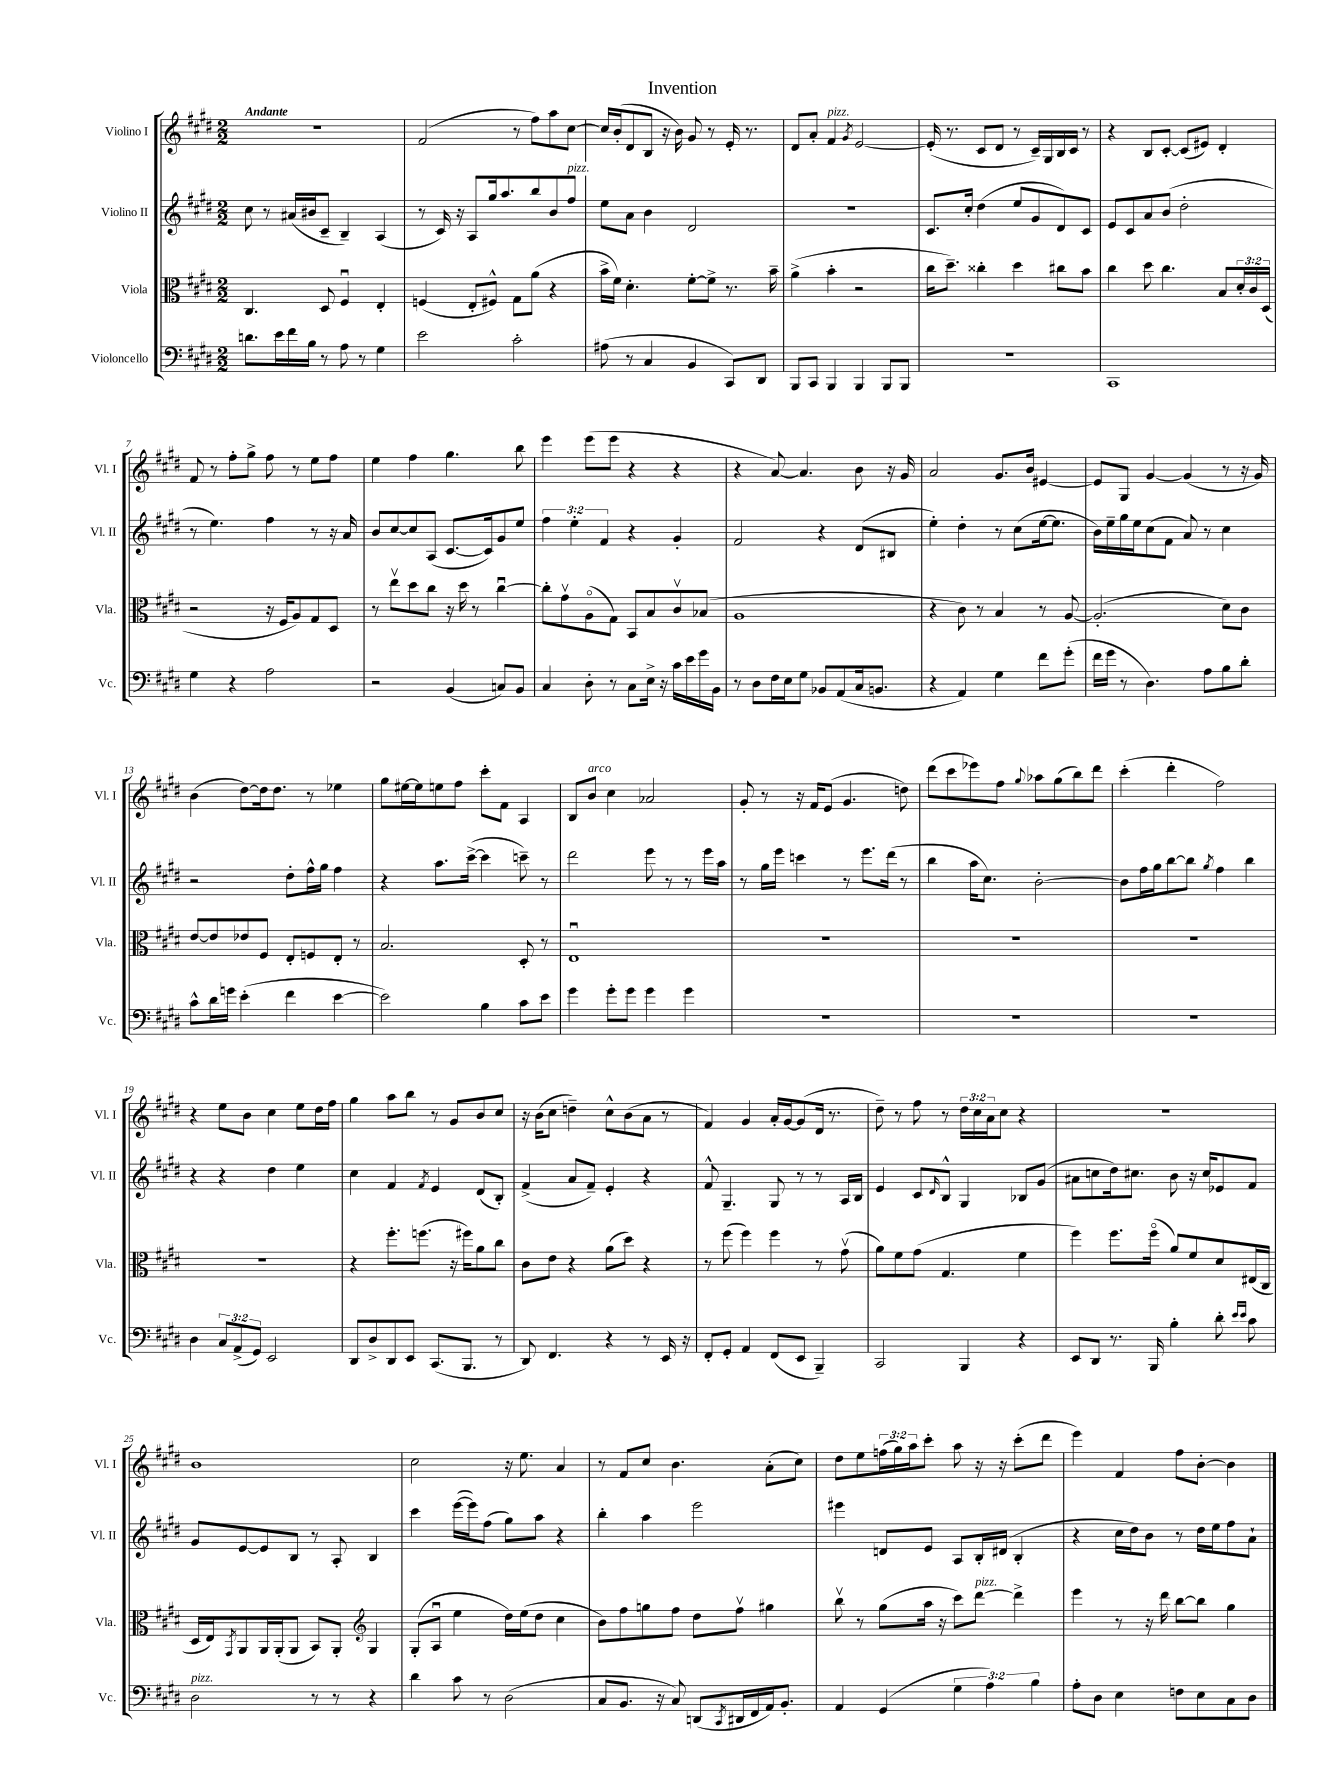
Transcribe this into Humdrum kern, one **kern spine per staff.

**kern	**kern	**kern	**kern
*staff4	*staff3	*staff2	*staff1
*clefF4	*clefC3	*clefG2	*clefG2
*k[f#c#g#d#]	*k[f#c#g#d#]	*k[f#c#g#d#]	*k[f#c#g#d#]
*M2/2	*M2/2	*M2/2	*M2/2
8.d	4.C#	8cc#	1r
.	.	8r	.
16e	.	.	.
16f#	.	(16a#	.
16B	.	16b#	.
8r	8D#	8c#~	.
8A	4F#u	4B~)	.
8r	.	.	.
4G#	4E'	(4A	.
=	=	=	=
2e	(4F	8r	(2f#
.	.	16c#)	.
.	.	16r	.
.	8E'	8A	.
.	8F#^^)	16gg#	.
.	.	8.aa	.
2c#'	8G#	.	8r
.	(8a	8bb	8ff#)
.	4r	8b	8aa
.	.	8ff#	[8cc#
=	=	=	=
(8A#	16b^	8ee	16cc#]
.	16f#)	.	(16b'
8r	4.d#'	8a	8d#
4C#	.	4b	8B
.	.	.	16r
.	.	.	16b)
4BB	[8f#'	2d#	8g#
.	8f#^]	.	8r
8CC#)	8.r	.	16e'
.	.	.	8.r
8DD#	.	.	.
.	16b~	.	.
=	=	=	=
8BBB	(4a^	1r	8d#
8CC#	.	.	8a'
4BBB	4b'	.	4f#
.	.	.	8qg#
4BBB	2r	.	[2e
8BBB	.	.	.
8BBB	.	.	.
=	=	=	=
1r	16cc#	8.c#	(16e']
.	8.dd#~)	.	8.r
.	.	16cc#'	.
.	4cc##'	(4dd#	8c#
.	.	.	8d#
.	4dd#	8ee	8r
.	.	8g#	16c#~)
.	.	.	16G#
.	8cc#	8d#)	16B
.	.	.	16c#
.	8b	8c#	8r
=	=	=	=
1CC#	4cc#	8e	4r
.	.	8c#	.
.	8dd#	8a	8B
.	4.cc#	(8b	[8c#'
.	.	2dd#'	(8c#]
.	.	.	8e#)
.	8B	.	4d#'
.	24d#'	.	.
.	24c#	.	.
.	(24D#	.	.
=	=	=	=
4G#	2r	8r	8f#
.	.	4.ee)	8r
4r	.	.	8ff#'
.	.	.	8gg#^
2A	16r	4ff#	8ff#
.	16F#	.	.
.	8A)	.	8r
.	8G#	8r	8ee
.	8D#	16r	8ff#
.	.	16a	.
=	=	=	=
2r	8r	8b	4ee
.	8eev	[8cc#	.
.	8dd#	8cc#]	4ff#
.	8cc#	(8A	.
(4BB	16r	[8.c#	4.gg#
.	16dd#	.	.
.	8r	.	.
.	.	16c#])	.
8C)	[4cc#u	8g#	.
8BB	.	8ee	8bb
=	=	=	=
4C#	8cc#']	6ff#	4eee
.	8g#v	.	.
.	.	6ee'	.
8D#'	(8Ao	.	(8eee
.	.	6f#	.
8r	8G#)	.	8eee
8C#	8BB	4r	4r
16E^	8B	.	.
16r	.	.	.
16c#	8c#v	4g#'	4r
16e	.	.	.
16g#	(8B-	.	.
16BB	.	.	.
=	=	=	=
8r	1A	2f#	4r
8D#	.	.	.
16F#	.	.	[8a)
16E	.	.	.
8G#	.	.	4.a]
8BB-	.	4r	.
(8AA	.	.	.
16C#	.	(8d#	8b
8.BB	.	.	.
.	.	8B#	16r
.	.	.	16g#
=	=	=	=
4r	4r	4ee')	2a
4AA)	8c#)	4dd#'	.
.	8r	.	.
4G#	4B	8r	8.g#
.	.	(8cc#	.
.	.	.	16b
8f#	8r	[16ee	[4e#
.	.	8.ee]	.
(8g#'	[8A	.	.
=	=	=	=
16f#	(2.A']	16b)	8e#]
16g#	.	16ee~	.
8r	.	16gg#	8G#
.	.	16ee	.
4.D#)	.	(8cc#	[4g#
.	.	8f#	.
.	.	8a)	(4g#]
8A	.	8r	.
8B	8d#)	4cc#	8r
8d#'	8c#	.	16r
.	.	.	16g#)
=	=	=	=
8c#^^	[8e	2r	(4b
16d#	8e]	.	.
16g	.	.	.
(4e'	8e-	.	[8dd#)
.	8F#	.	16dd#]
.	.	.	8.dd#
4f#	8E'	8dd#'	.
.	8F	16ff#^^	8r
.	.	16gg#	.
[4e	8E'	4ff#	4ee-
.	8r	.	.
=	=	=	=
2e])	2.B	4r	8gg#
.	.	.	[16ee#
.	.	.	16ee#]
.	.	8.aa	8ee
.	.	.	8ff#
.	.	([16ccc#^	.
4B	.	4ccc#]	8ccc#'
.	.	.	8f#
8c#	8D#'	8ccc~)	4A
8e	8r	8r	.
=	=	=	=
4g#	1Eu	2ddd#	8B
.	.	.	8b
8g#'	.	.	4cc#
8g#	.	.	.
4g#	.	8eee	2a-
.	.	8r	.
4g#	.	8r	.
.	.	16eee	.
.	.	16aa	.
=	=	=	=
1r	1r	8r	8g#'
.	.	16gg#	8r
.	.	16eee	.
.	.	4ccc	16r
.	.	.	16f#
.	.	.	(8e
.	.	8r	4.g#
.	.	8.eee	.
.	.	(16ddd#	.
.	.	8r	8dd)
=	=	=	=
1r	1r	4bb	(8ddd#
.	.	.	8ccc#
.	.	16aa	8eee-)
.	.	8.cc#)	.
.	.	.	8ff#
.	.	.	8qqgg#
.	.	[2b'	8aa-
.	.	.	(8gg#
.	.	.	8bb)
.	.	.	8ddd#
=	=	=	=
1r	1r	8b]	(4ccc#'
.	.	16ff#	.
.	.	16gg#	.
.	.	[8bb	4ddd#'
.	.	8bb]	.
.	.	8qgg#	.
.	.	4ff#	2ff#)
.	.	4bb	.
=	=	=	=
4D#	1r	4r	4r
12C#	.	4r	8ee
(12AA^	.	.	.
.	.	.	8b
12GG#)	.	.	.
2EE	.	4dd#	4cc#
.	.	4ee	8ee
.	.	.	16dd#
.	.	.	16ff#
=	=	=	=
8DD#	4r	4cc#	4gg#
8D#^	.	.	.
8DD#	8.ff#'	4f#	8aa
8EE	.	.	8bb
.	(8.ff	.	.
.	.	8qf#	.
(8.CC#	.	4e	8r
.	16r	.	8g#
8.BBB	16ff#)	.	.
.	8a	(8d#	8b
8r	8cc#	8B')	8cc#
=	=	=	=
8DD#)	8c#	(4f#^	16r
.	.	.	(16b
4.FF#	8e	.	8cc#
.	4r	8a	4dd~)
.	.	8f#~)	.
4r	(8a	4e'	8cc#^^
.	8dd#)	.	(8b
8r	4r	4r	8a
16EE	.	.	8r
16r	.	.	.
=	=	=	=
8FF#'	8r	8f#^^	4f#)
8GG#'	(8ff#	4.G#~	.
4AA	4ff#)	.	4g#
(8FF#	4ff#	8G#	16a'
.	.	.	[16g#
8EE	.	8r	(8g#]
4BBB~)	8r	8r	16d#
.	.	.	8.r
.	(8g#v	16A	.
.	.	16B	.
=	=	=	=
2CC#	8a)	4e	8dd#~)
.	8f#	.	8r
.	(8g#	8c#	8ff#
.	.	16qqd#	.
.	4.G#	8B^^	8r
4BBB	.	4G#	24dd#
.	.	.	24cc#
.	.	.	24a
.	.	.	8cc#
4r	4f#	8B-	4r
.	.	(8g#	.
=	=	=	=
8EE	4ff#)	8a#	1r
8DD#	.	8cc	.
8.r	8.ff#	16dd#)	.
.	.	8.cc#	.
16BBB	(16ff#o	.	.
4B'	8a)	8b	.
.	8f#	16r	.
.	.	16cc#	.
8d#'	8d#	8e-	.
16qqe	.	.	.
16qqe	.	.	.
8c#	(16E#	8f#	.
.	16C#	.	.
=	=	=	=
2D#	16D#	8g#	1b
.	16E)	.	.
.	8qGG#	.	.
.	8AA	[8e	.
.	16AA	8e]	.
.	(16AA'	.	.
.	8AA	8B	.
8r	8BB)	8r	.
8r	8AA'	8A'	.
*	*clefG2	*	*
4r	4G#	4B	.
=	=	=	=
4d#	(8G#'	4ccc#	2cc#
.	8Au	.	.
8c#	4ee	([16eee	.
.	.	16eee])	.
8r	.	(8ff#	.
(2D#	16dd#)	8gg#)	16r
.	(16ee	.	8.ee
.	8dd#	8aa	.
.	4cc#	4r	4a
=	=	=	=
8C#	8b)	4bb'	8r
8.BB	8ff#	.	8f#
.	8gg	4aa	8cc#
16r	.	.	.
8C#)	8ff#	.	4.b
(8DD	8dd#	2eee	.
8qCC#	.	.	.
16DD#	8ff#v	.	.
16FF#	.	.	.
16AA)	4gg#	.	(8a'
8.BB'	.	.	.
.	.	.	8cc#)
=	=	=	=
4AA	8bbv	4eee#	8dd#
.	8r	.	8ee
(4GG#	(8gg#	8d	(24ff
.	.	.	24gg#)
.	.	.	24aa
.	16aa	8e	8ccc#'
.	16r	.	.
6G#	8ccc#)	8A	8aa
.	[8ddd#	16B'	16r
6A)	.	.	.
.	.	(16d#	16r
.	4ddd#^]	4B'	(8ccc#'
6B	.	.	.
.	.	.	8ddd#
=	=	=	=
8A'	4eee	4r	4eee)
8D#	.	.	.
4E	8r	16cc#	4f#
.	.	16dd#)	.
.	16r	8b	.
.	16ddd#	.	.
8F	[8bb	8r	8ff#
8E	8bb]	16dd#	[8b'
.	.	16ee	.
8C#	4gg#	8ff#	4b]
8D#	.	8a`	.
==	==	==	==
*-	*-	*-	*-
